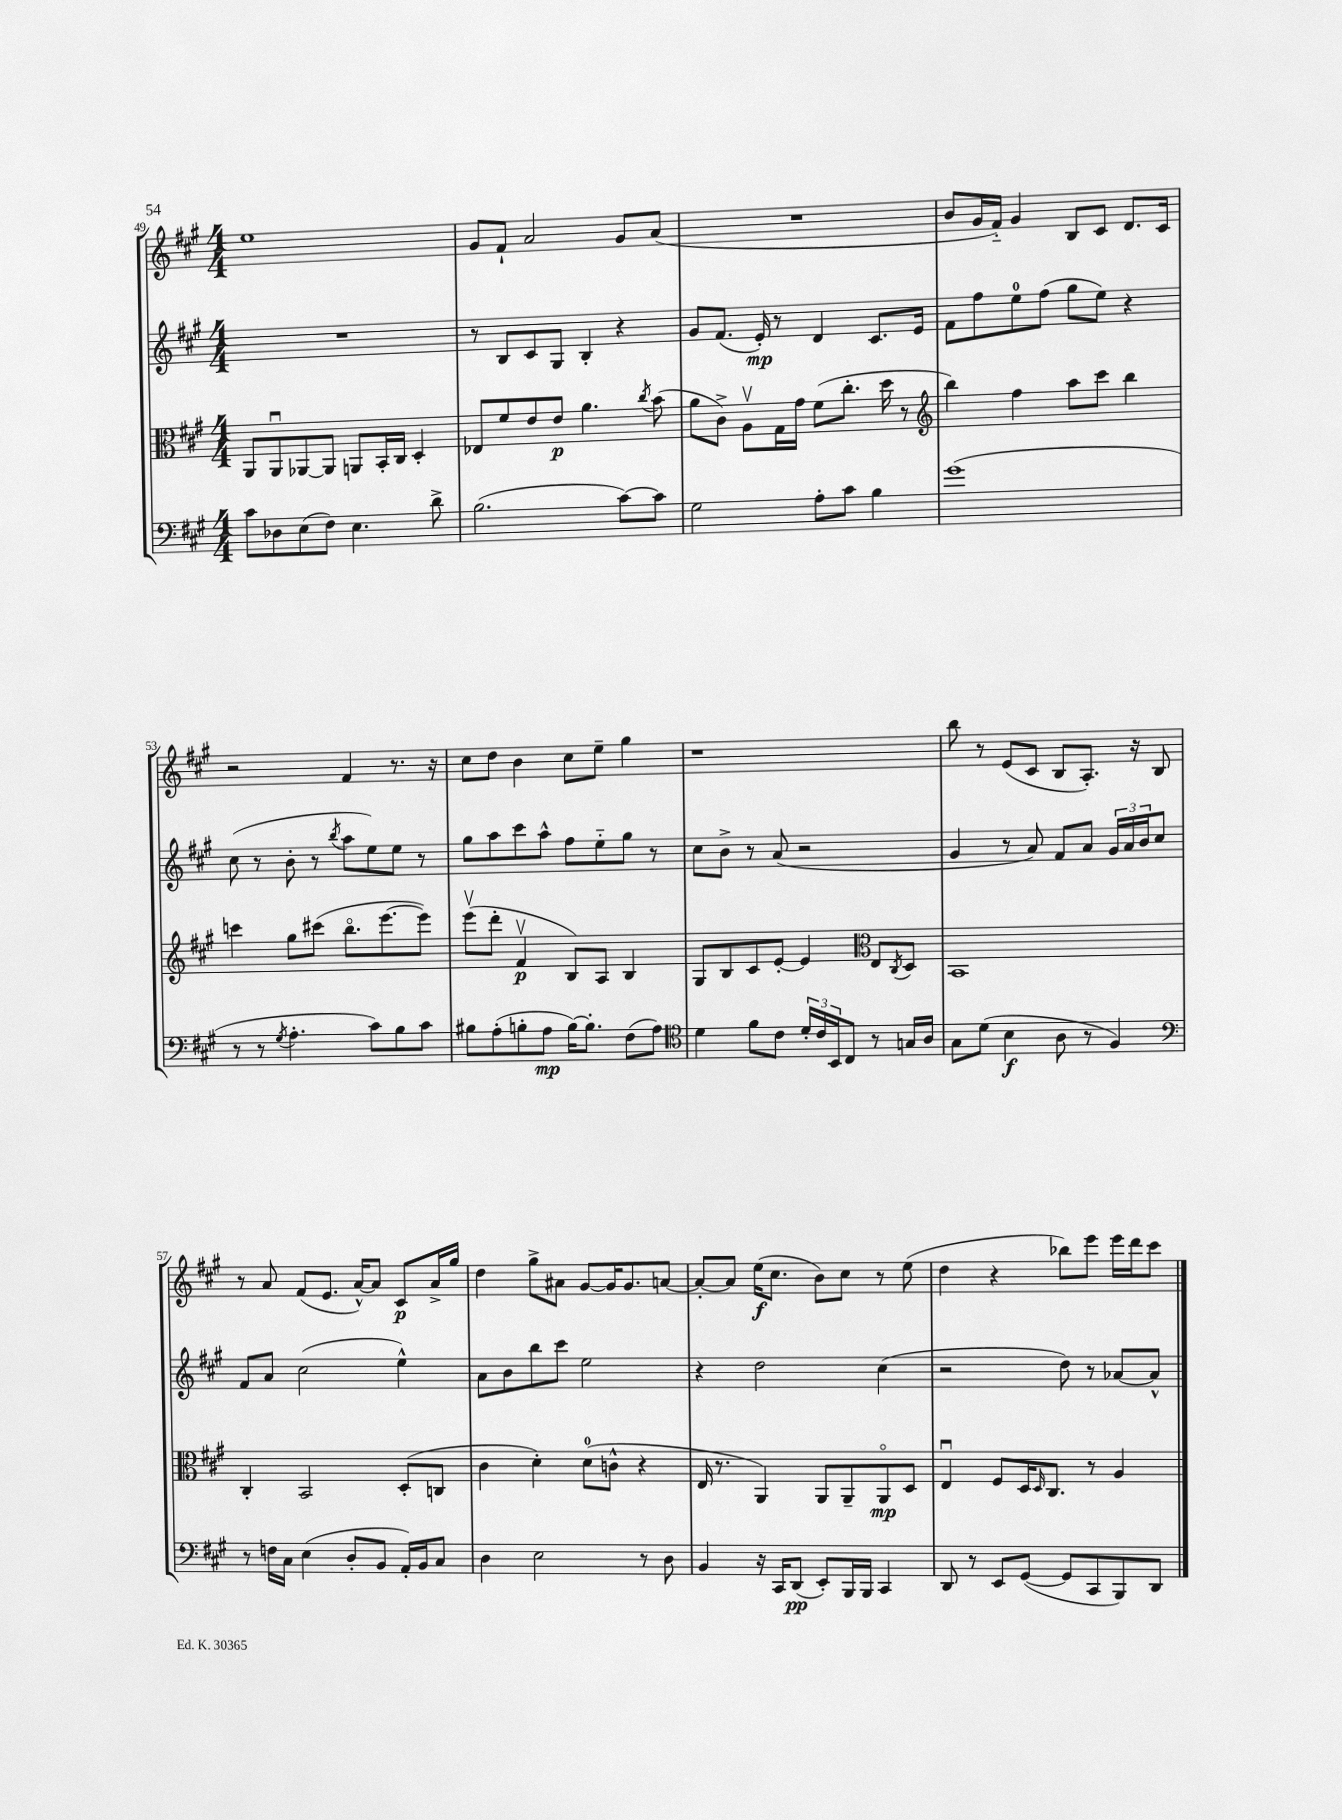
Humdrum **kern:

**kern	**kern	**kern	**kern
*staff4	*staff3	*staff2	*staff1
*clefF4	*clefC3	*clefG2	*clefG2
*k[f#c#g#]	*k[f#c#g#]	*k[f#c#g#]	*k[f#c#g#]
*M4/4	*M4/4	*M4/4	*M4/4
8c#	8AA	1r	1ee
8D-	8AAu	.	.
(8E	[8AA-	.	.
8F#)	8AA-]	.	.
4.E	8AA	.	.
.	16BB'	.	.
.	16C#	.	.
.	4D'	.	.
8d^	.	.	.
=	=	=	=
(2.B	8E-	8r	8g#
.	8f#	8B	8f#`
.	8e	8c#	2a
.	8e	8G#	.
.	4.a	4B'	.
[8c#)	.	4r	8g#
.	8qcc#	.	.
8c#]	(8b	.	(8a
=	=	=	=
2G#	8a	8g#	1r
.	8c#^)	(8.f#	.
.	8Av	.	.
.	.	16e')	.
.	16G#	8r	.
.	16g#	.	.
8A'	(8f#	4d	.
8c#	8.cc#'	.	.
4B	.	8.c#	.
.	16dd	.	.
.	8r	.	.
.	.	16e	.
=	=	=	=
*	*clefG2	*	*
(1g#	4bb)	8f#	8b
.	.	8ff#	16g#
.	.	.	16f#'~)
.	4ff#	8ee	4g#
.	.	(8ff#	.
.	8aa	8gg#	8B
.	8ccc#	8ee)	8c#
.	4bb	4r	8.d
.	.	.	16c#
=	=	=	=
8r	4ccc	(8cc#	2r
8r	.	8r	.
8qG#	.	.	.
4.A'	8gg#	8b'	.
.	(8ccc#	8r	.
.	.	8qbb	.
.	8.bbo	8aa	4f#
8c#)	.	8ee)	.
.	[8.eee	.	.
8B	.	8ee	8.r
8c#	8eee])	8r	.
.	.	.	16r
=	=	=	=
8B#	(8eeev	8gg#	8cc#
(8A'	8ddd'	8aa	8dd
8B'	4f#v	8ccc#	4b
8A	.	8aa^^	.
[16B)	8B)	8ff#	8cc#
8.B']	.	.	.
.	8A	8ee'~	8ee~
(8F#	4B	8gg#	4gg#
8A)	.	8r	.
=	=	=	=
*clefC4	*	*	*
4d	8G#	8cc#	1r
.	8B	8b^	.
8f#	8c#	8r	.
8c#	[8e'	(8a	.
24d'	4e]	2r	.
24c#	.	.	.
24BB	.	.	.
8C#	.	.	.
*	*clefC3	*	*
8r	8E	.	.
.	8qC#	.	.
16G	8D	.	.
16A	.	.	.
=	=	=	=
8G#	1BB	4g#	8bb
(8d	.	.	8r
4B	.	8r	(8e
.	.	8a)	8c#
8A	.	8f#	8B
8r	.	8a	8.A')
4F#)	.	24g#	.
.	.	24a	.
.	.	.	16r
.	.	24b	.
.	.	8cc#	8B
=	=	=	=
*clefF4	*	*	*
8r	4C#'	8f#	8r
16F	.	8a	8a
16C#	.	.	.
(4E	2BB	(2cc#	(8f#
.	.	.	8.e
8D'	.	.	.
.	.	.	[16a^^)
8BB	.	.	8a]
16AA')	(8D'	4ee^^)	8c#
16BB	.	.	.
8C#	8C	.	16a^
.	.	.	16gg#
=	=	=	=
4D	4c#	8a	4dd
.	.	8b	.
2E	4d')	8bb	8gg#^
.	.	8ccc#	8a#
.	(8d	2ee	[8g#
.	8c^^	.	16g#]
.	.	.	8.g#
8r	4r	.	.
8D	.	.	[8a
=	=	=	=
4BB	16E	4r	8a'_
.	8.r	.	.
.	.	.	8a]
16r	4AA)	2dd	(16ee
16CC#	.	.	8.cc#
(8DD	.	.	.
8EE')	8AA	.	8b)
16BBB	8AA~	.	8cc#
16BBB	.	.	.
4CC#	8AAo	(4cc#	8r
.	8D	.	(8ee
=	=	=	=
8DD	4Eu	2r	4dd
8r	.	.	.
8EE	8F#	.	4r
([8GG#	16D	.	.
.	16qqD	.	.
.	8.C#	.	.
8GG#]	.	8dd)	8bb-)
8CC#	8r	8r	8eee
8BBB)	4A	[8a-	16eee
.	.	.	16ddd
8DD	.	8a-^^]	8ccc#
==	==	==	==
*-	*-	*-	*-
